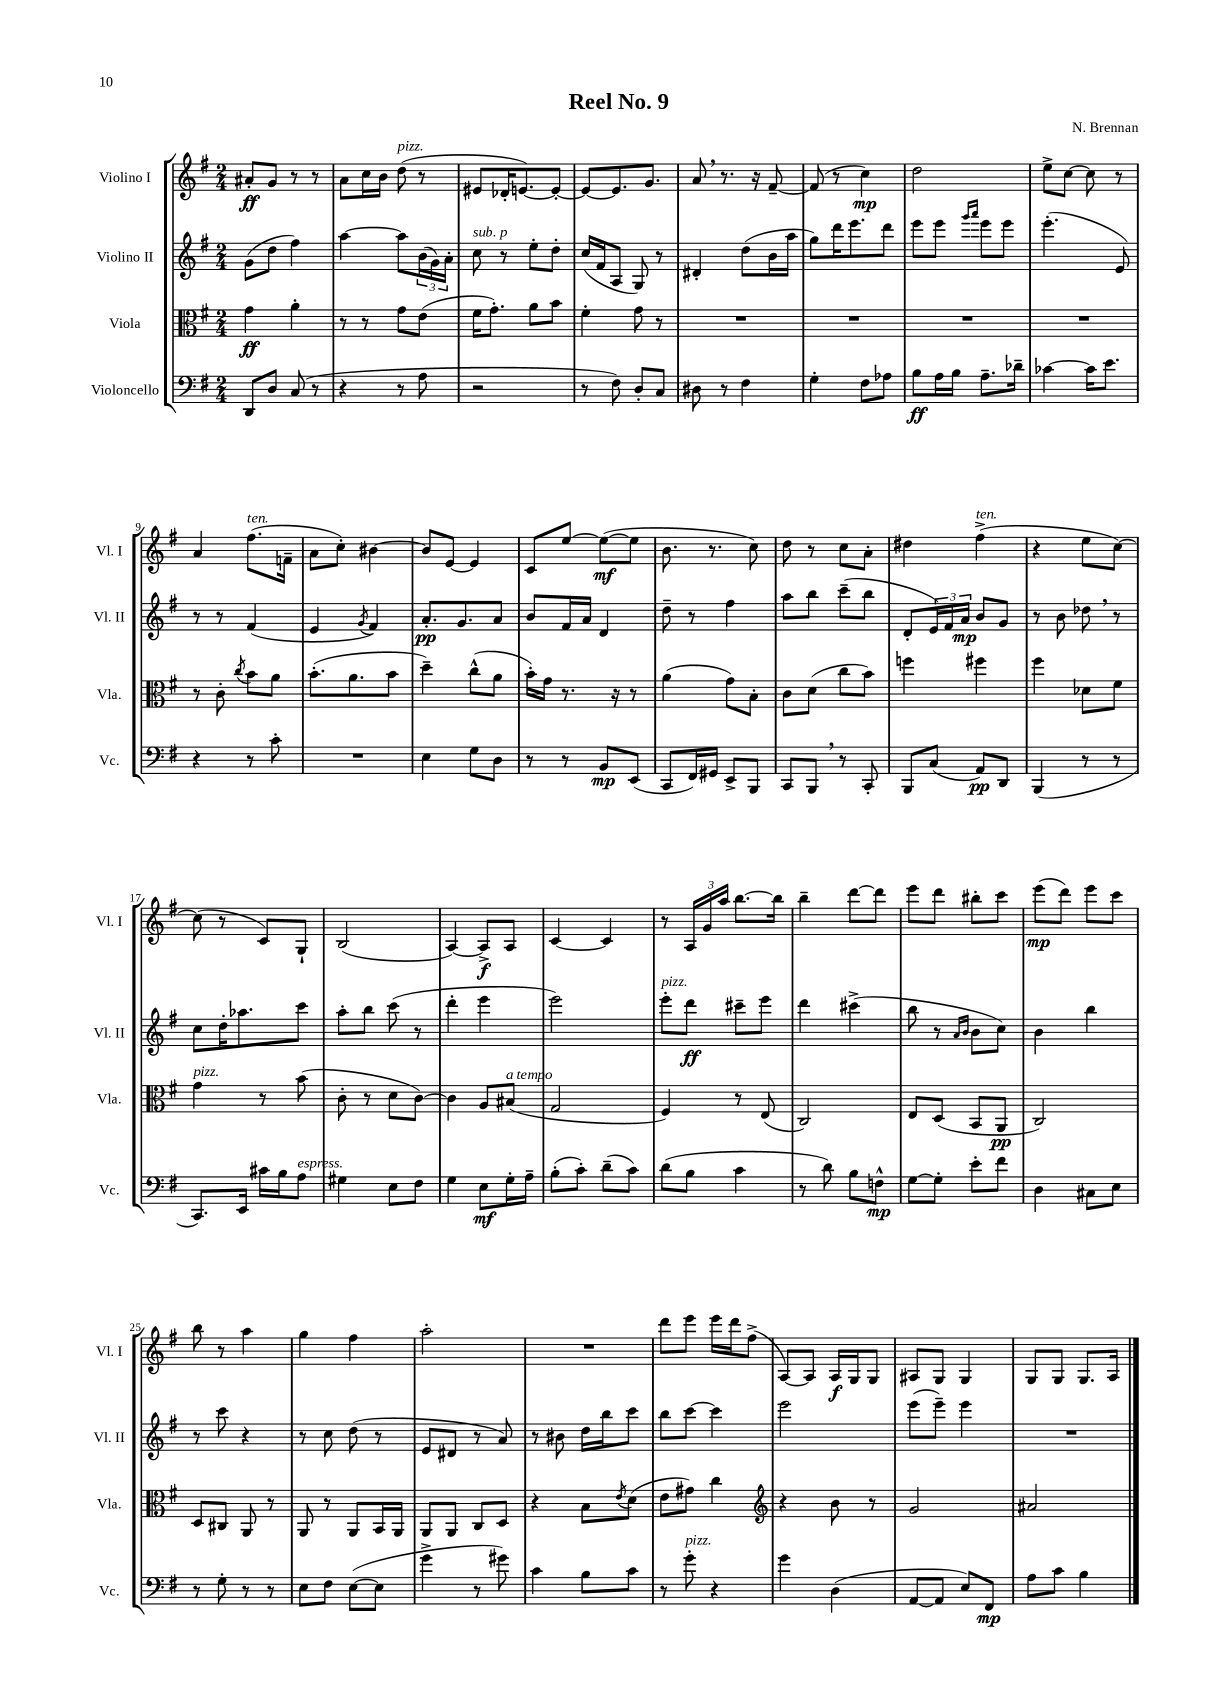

**kern	**kern	**kern	**kern
*staff4	*staff3	*staff2	*staff1
*clefF4	*clefC3	*clefG2	*clefG2
*k[f#]	*k[f#]	*k[f#]	*k[f#]
*M2/4	*M2/4	*M2/4	*M2/4
8DD	4g	(8g	8a#'
8D	.	8dd	8g
(8C	4a'	4ff#)	8r
8r	.	.	8r
=	=	=	=
4r	8r	[4aa	8a
.	8r	.	16cc
.	.	.	16b
8r	8g	8aa]	(8dd
8A	(8e	(24b	8r
.	.	24g)	.
.	.	24a'	.
=	=	=	=
2r	16f#	8cc	8e#
.	8.g')	.	.
.	.	8r	16d-'
.	.	.	[8.e)
.	8a	8ee'	.
.	8b	8dd'	8e'_
=	=	=	=
8r	4f#'	(16cc	8e_
.	.	16f#	.
8F#)	.	8A	8.e]
8D'	8g	8G)	.
.	.	.	8.g
8C	8r	8r	.
=	=	=	=
8D#	2r	4d#'	8a
8r	.	.	8.r
4F#	.	(8dd	.
.	.	.	16r
.	.	16b	[8f#~
.	.	16aa	.
=	=	=	=
4G'	2r	8gg)	(8f#]
.	.	16ddd	8r
.	.	8.eee	.
8F#	.	.	4cc)
8A-	.	8ddd	.
=	=	=	=
8B	2r	8eee	2dd
16A	.	8eee	.
16B	.	.	.
.	.	16qqggg	.
.	.	16qqaaa	.
8.A~	.	8eee	.
.	.	8eee	.
16d-~	.	.	.
=	=	=	=
[4c-	2r	(4.eee'	8ee^
.	.	.	[8cc
16c-]	.	.	8cc]
8.e	.	.	.
.	.	8e)	8r
=	=	=	=
4r	8r	8r	4a
.	8c'	8r	.
.	8qcc	.	.
8r	8b	(4f#	(8.ff#
8c'	8a	.	.
.	.	.	16f~
=	=	=	=
2r	(8.b'	4e	8a
.	.	.	8cc')
.	8.a	.	.
.	.	8qg	.
.	.	4f#)	[4b#
.	8b	.	.
=	=	=	=
4E	4dd~)	8.a'	8b#]
.	.	.	[8e
.	.	8.g	.
8G	(8cc^^	.	4e]
8D	8a	8a	.
=	=	=	=
8r	16b')	8b	8c
.	16g	.	.
8r	8.r	16f#	[8ee
.	.	16a	.
8BB	.	4d	(8ee_
.	16r	.	.
(8EE	8r	.	8ee]
=	=	=	=
8CC	(4a	8dd~	8.b
16FF#)	.	8r	.
16GG#	.	.	8.r
8EE^	8g)	4ff#	.
8BBB	8B'	.	8cc)
=	=	=	=
8CC	8c	8aa	8dd
8BBB	(8d	8bb	8r
8r	8cc	(8ccc~	8cc
8CC'	8b)	8bb	8a'
=	=	=	=
8BBB	4ff	8d'	4dd#
(8C	.	24e)	.
.	.	24f#	.
.	.	24a	.
8AA)	4ff#	8b	(4ff#^
8DD	.	8g	.
=	=	=	=
(4BBB	4ff#	8r	4r
.	.	8b	.
8r	8d-	8dd-	8ee
8r	8f#	8r	[8cc)
=	=	=	=
8.CC)	4g	8cc	(8cc]
.	.	16dd'	8r
16EE	.	8.aa-	.
16c#	8r	.	8c)
16B	.	.	.
8A	(8b	8ccc	8G`
=	=	=	=
4G#	8c'	8aa'	(2B
.	8r	8bb	.
8E	8d	(8ccc	.
8F#	[8c)	8r	.
=	=	=	=
4G	4c]	4ddd'	[4A)
8E	8A	4eee	8A^]
16G'	(8B#	.	8A
16A~	.	.	.
=	=	=	=
(8B'	2G	2eee)	[4c
8c')	.	.	.
(8d~	.	.	4c]
8c)	.	.	.
=	=	=	=
(8d	4F#)	8eee'	8r
8B	.	8ddd	24A
.	.	.	24g
.	.	.	24aa
4c	8r	8ccc#~	[8.bb
.	(8E	8eee	.
.	.	.	16bb]
=	=	=	=
8r	2C)	4ddd	4bb~
8d)	.	.	.
8B	.	(4ccc#^	[8ddd
8F^^	.	.	8ddd]
=	=	=	=
[8G	8E	8bb	8eee
8G']	(8D	8r	8ddd
.	.	16qqa	.
.	.	16qqb	.
8e'	8BB	8b	8bb#'
8f#	8AA	8cc)	8ccc
=	=	=	=
4D	2C)	4b	(8eee
.	.	.	8ddd)
8C#	.	4bb	8eee
8E	.	.	8ccc
=	=	=	=
8r	8D	8r	8bb
8G'	8C#	8ccc	8r
8r	8AA	4r	4aa
8r	8r	.	.
=	=	=	=
8E	8AA	8r	4gg
8F#	8r	8cc	.
([8E	8AA	(8dd	4ff#
8E]	16BB	8r	.
.	16AA	.	.
=	=	=	=
4g^	8AA	8e	2aa'
.	8AA	8d#	.
8r	8C	8r	.
8g#)	8D	8a)	.
=	=	=	=
4c	4r	8r	2r
.	.	8b#	.
8B	8B	16dd	.
.	.	16bb	.
.	8qe	.	.
8c	(8d	8ccc	.
=	=	=	=
8r	8e	8bb	8ddd
8g'	8g#)	[8ccc	8eee
4r	4cc	4ccc]	16eee
.	.	.	16ddd
.	.	.	(8ff#^
=	=	=	=
*	*clefG2	*	*
4g	4r	2eee	[8A)
.	.	.	8A]
(4D	8b	.	16A
.	.	.	16G
.	8r	.	8G
=	=	=	=
[8AA	2g	(8eee	8A#
8AA]	.	8eee~)	8G
8E)	.	4eee	4G
8FF#	.	.	.
=	=	=	=
8A	2a#	2r	8G
8c	.	.	8G
4B	.	.	8.G
.	.	.	16A
==	==	==	==
*-	*-	*-	*-
